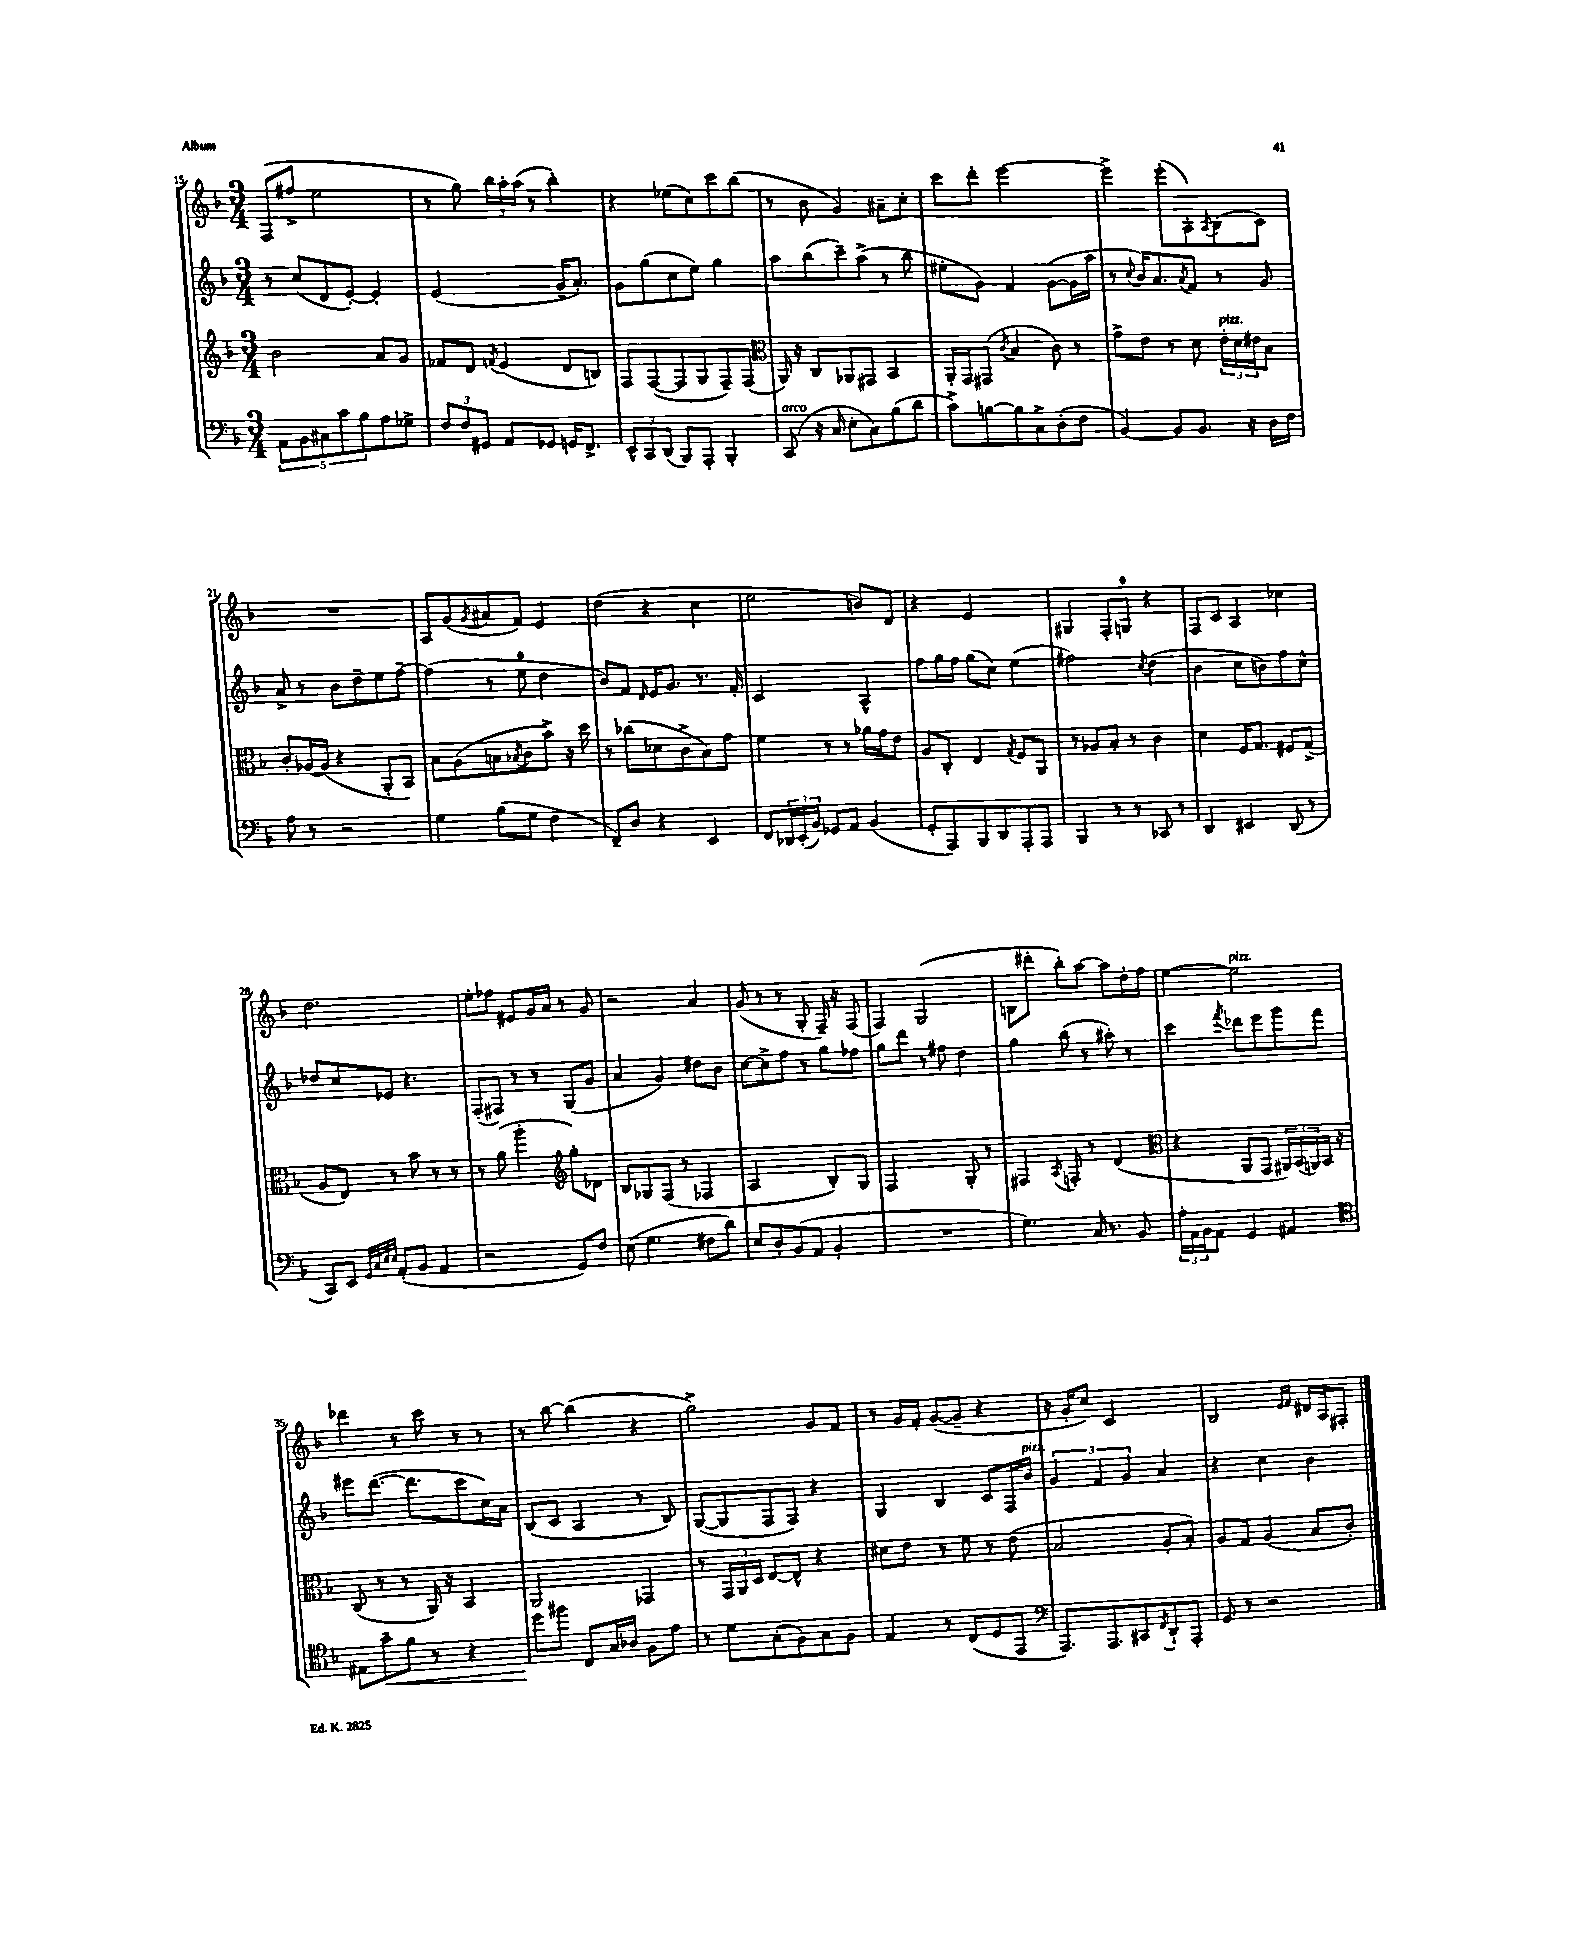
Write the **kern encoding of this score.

**kern	**kern	**kern	**kern
*staff4	*staff3	*staff2	*staff1
*clefF4	*clefG2	*clefG2	*clefG2
*k[b-]	*k[b-]	*k[b-]	*k[b-]
*M3/4	*M3/4	*M3/4	*M3/4
10AA	2b-	8r	(8F
10BB-	.	.	.
.	.	(8cc	8ff#^
10C#	.	.	.
.	.	8d	2ee
10c	.	.	.
.	.	[8e')	.
10B-	.	.	.
8A	8a	4e']	.
8G-^	8g	.	.
=	=	=	=
12F	8f-	(2e	8r
12F	.	.	.
.	8d	.	8gg)
12GG#	.	.	.
.	8qf	.	.
8AA	(4e	.	24bb-
.	.	.	24aa'
.	.	.	(24aa
8GG-	.	.	8r
16GG	8d	16g~	4bb-')
8.FF^	.	8.a')	.
.	8B)	.	.
=	=	=	=
12EE^^	8F	8g	4r
12CC	.	.	.
.	([8F	(8gg	.
(12DD	.	.	.
8BBB-)	8F]	8cc	(8ee-
8AAA'	8G	8ee)	8cc)
4BBB-'	8F~)	4gg	8ccc
.	(8F	.	(8bb-
=	=	=	=
*	*clefC3	*	*
(8CC	16AA)	8aa	8r
.	16r	.	.
16r	8C	(8bb-	8b-
16C	.	.	.
8E'	8AA-	8ccc~)	4g)
8C)	8GG#	(8aa^	.
(8B-	4BB-	8r	8a#~
8d	.	8bb-	8cc'
=	=	=	=
8c^)	16AA'	8ee#'	8ccc
.	16GG	.	.
[8B	(8GG#	8g)	8ddd'
.	8qc	.	.
8B]	4B-	4f	[2eee
8C^	.	.	.
(8D'	8c)	([8g	.
8F	8r	16g]	.
.	.	16aa	.
=	=	=	=
[4BB-)	8g^	8r	4eee^]
.	.	8qqcc	.
.	8e	16b-)	.
.	.	8.a	.
8BB-]	8r	.	(8eee'
.	.	8qa	.
8.BB-	8d	8f	8A')
.	.	.	8qA
.	24e'	8r	(8B-
.	24d	.	.
16r	.	.	.
.	24e#	.	.
16D	8B-	8g	8c)
16F	.	.	.
=	=	=	=
8A	8c'	8a^	2.r
8r	[16A-	8r	.
.	(16A-]	.	.
2r	4r	8b-	.
.	.	8dd~	.
.	8AA'	8ee	.
.	8BB-)	[8ff~	.
=	=	=	=
4G	8B-	(4ff]	8A
.	(8A	.	(8g
.	.	.	8qg
(8B-	8B	8r	8a#
.	8qB-	.	.
8G	8c	8ee	8f)
4F	8b-^)	4dd	4e
.	16r	.	.
.	16dd	.	.
=	=	=	=
8FF~)	8r	8b-)	(4dd
8D	(8cc-	8f	.
.	.	16qqd	.
4r	8d-	16e	4r
.	.	8.g	.
.	8c^	.	.
4EE	8B-)	8.r	4cc
.	8g	.	.
.	.	16f'	.
=	=	=	=
8FF	4f	2c	2ee
24DD-	.	.	.
(24EE'	.	.	.
24BB-)	.	.	.
8GG-	8r	.	.
8AA	8r	.	.
(4BB-	16a-	4A^^	8b)
.	16g	.	.
.	8e	.	8d
=	=	=	=
8GG'	8A	8ff	4r
8AAA)	8C'	16gg	.
.	.	16ff	.
8BBB-	4E	(8gg	2e
8DD	.	8cc)	.
.	8qG	.	.
8AAA'	8F	(4ee	.
8AAA	8AA	.	.
=	=	=	=
4BBB-	8r	2ff#)	4G#
.	8A-	.	.
8r	8B-'	.	8F'
8r	8r	.	8G
.	.	8qcc	.
8CC-	4c	(4dd	4r
8r	.	.	.
=	=	=	=
4DD	4d	4b-	8F
.	.	.	8c
4EE#	16F	8cc	4A
.	8.G	.	.
.	.	8b)	.
(8DD	8F#	8ff	4cc-
8r	(8G^	8cc^^	.
=	=	=	=
8CC)	8A	8dd-	2.dd
8EE	8E)	8cc	.
32qqGG	.	.	.
32qqC	.	.	.
32qqE	.	.	.
32qqE	.	.	.
(8AA'	8r	8e-	.
8BB-	8b-	4.r	.
4AA	8r	.	.
.	8r	.	.
=	=	=	=
2r	8r	(8F'	8ee'
.	(8a	8F#)	8ff-
.	4aa'	8r	8e#
.	.	8r	16g
.	.	.	16a
*	*clefG2	*	*
8GG)	8gg')	(8G	8r
8F	8d-	8g	8g
=	=	=	=
(8E	8B-	4a	2r
4.G	8G-	.	.
.	(8F	4g)	.
.	8r	.	.
8F#	4F-	8dd#	4a
8d)	.	8b-	.
=	=	=	=
8E	2A	[8cc	(8g
8D'	.	8cc^]	8r
(8BB-	.	8ff	8r
8AA	.	8r	8G'
4BB-'	8B-')	8gg	16F~)
.	.	.	16r
.	8G	8ff-	(8F
=	=	=	=
2.r	2F	8gg	4F)
.	.	8ddd	.
.	.	8r	(2G
.	.	8ff#	.
.	8G'	4dd	.
.	8r	.	.
=	=	=	=
4.G)	4F#	4gg	8B
.	.	.	8ddd#'
.	8qA	.	.
.	8F'	(8bb-	8bb-')
16C	8r	8r	[8aa
8.r	.	.	.
.	(4d	8aa#')	8aa]
8BB-	.	8r	16dd'
.	.	.	16ff
=	=	=	=
*	*clefC3	*	*
24A'	4r	4ccc	[4ee
24AA	.	.	.
24BB-	.	.	.
8AA	.	.	.
.	.	8qfff	.
4GG	8AA	8ddd-	2ee]
.	8GG	8eee	.
4AA#	24AA#)	8ggg	.
.	(24BB-	.	.
.	24AA)	.	.
.	16BB-	8fff	.
.	16r	.	.
=	=	=	=
*clefC4	*	*	*
8E#	(8C	8eee#	4ddd-
8g~	8r	([8.ddd	.
8f	8r	.	8r
.	.	8.ddd]	.
8r	16AA)	.	8ccc
.	16r	.	.
4r	4BB-	8ccc	8r
.	.	16cc)	8r
.	.	16a	.
=	=	=	=
8dd	2AA	(8B-	8r
8ff#	.	8c	[8bb-
8C	.	4A	(4bb-]
16G	.	.	.
16A-	.	.	.
8F	4GG-	8r	4r
8e	.	8B-)	.
=	=	=	=
8r	8r	([8G	2gg^)
8d	24GG	8G]	.
.	24AA	.	.
.	24D	.	.
(8G'	[8E	8F	.
8F)	8E^^]	8F)	.
8G	4r	4r	8g
8F	.	.	8f
=	=	=	=
4E	8d#	4G	8r
.	8e	.	16g
.	.	.	16f'
8r	8r	4B-	([8g
(8C	8f	.	8g~]
8D	8r	8c	4r
8EE	(8e	16F	.
.	.	16b-	.
=	=	=	=
*clefF4	*	*	*
8.AAA)	2B-	6g	16r
.	.	.	16g'
.	.	.	8cc)
.	.	6f	.
8.AAA	.	.	.
.	.	.	2c
.	.	6g	.
8CC#	.	.	.
8qFF	.	.	.
8DD`	8A'	4a	.
8AAA'	8B-')	.	.
=	=	=	=
8GG	8A	4r	2B-
8r	8G	.	.
2r	(4A	4cc	.
.	.	.	16qqe
.	.	.	16qqf
.	8B-	4b-	16d#
.	.	.	16A
.	8c')	.	8F#'
==	==	==	==
*-	*-	*-	*-
